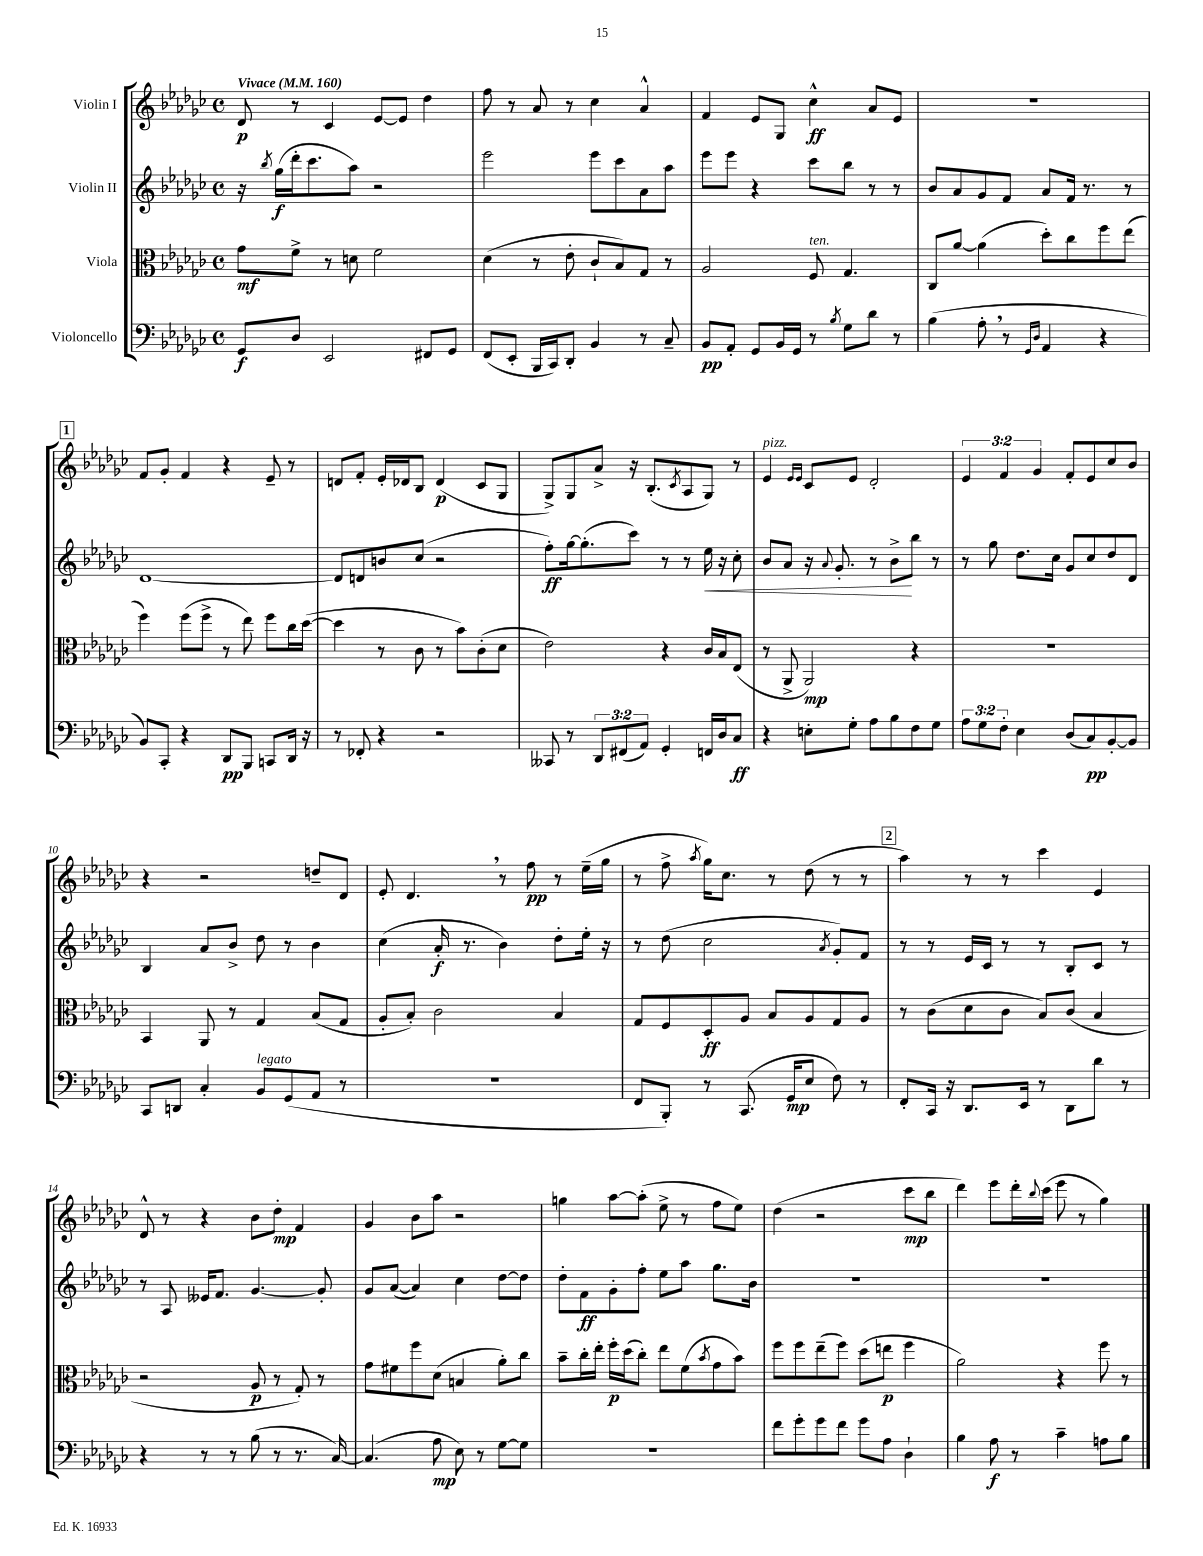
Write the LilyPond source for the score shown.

<<
\new StaffGroup <<
\new Staff = "s0" \with { instrumentName = "Violin I" } {
    \clef treble \key ges \major \defaultTimeSignature \time 4/4 \override Staff.TupletNumber.text = #tuplet-number::calc-fraction-text \tempo "Vivace" 4 = 160
    des'8\p r8 ces'4 ees'8~ ees'8 des''4 |
    f''8 r8 aes'8 r8 ces''4 aes'4-^ |
    f'4 ees'8 ges8 ces''4-^\ff aes'8 ees'8 |
    R1 |
    \mark \markup { \box "1" } f'8 ges'8-. f'4 r4 ees'8-- r8 |
    d'8 f'8-. ees'16-. des'16 bes8 des'4\p( ces'8 ges8 |
    ges8->) ges8 aes'8-> r16 bes8.-.( \acciaccatura { ces'8 } aes8 ges8) r8 |
    ees'4^\markup { \italic "pizz." } \grace { ees'16 ees'16 } ces'8 ees'8 des'2-. |
    \tuplet 3/2 { ees'4 f'4 ges'4 } f'8-. ees'8 ces''8 bes'8 |
    r4 r2 d''8-- des'8 |
    ees'8-. des'4. \breathe r8 f''8\pp r8 ees''16--( ges''16 |
    r8 f''8-> \acciaccatura { aes''8 } ges''16) ces''8. r8 des''8( r8 r8 |
    \mark \markup { \box "2" } aes''4) r8 r8 ces'''4 ees'4 |
    des'8-^ r8 r4 bes'8 des''8-.\mp f'4 |
    ges'4 bes'8 aes''8 r2 |
    g''4 aes''8~ aes''8-.( ees''8-> r8 f''8 ees''8) |
    des''4( r2 ces'''8\mp bes''8 |
    des'''4) ees'''8 des'''16-. \appoggiatura { bes''8 } ces'''16( ees'''8 r8 ges''4) \bar "|." |
}
\new Staff = "s1" \with { instrumentName = "Violin II" } {
    \clef treble \key ges \major \defaultTimeSignature \time 4/4
    r16 \acciaccatura { bes''8 } ges''16\f( des'''16-. ces'''8. aes''8) r2 |
    ees'''2 ees'''8 ces'''8 aes'8 aes''8 |
    ees'''8 ees'''8 r4 ces'''8 bes''8 r8 r8 |
    bes'8 aes'8 ges'8 f'8 aes'8 f'16 r8. r8 |
    \mark \markup { \box "1" } des'1~ |
    des'8 d'8 b'8 ces''8( r2 |
    f''8-.\ff) ges''16~ ges''8.-.( ces'''8) r8 r8 ees''16\< r16 ces''8-. |
    bes'8 aes'8 r16 \appoggiatura { aes'8 } ges'8.-. r8 bes'8->\! bes''8 r8 |
    r8 ges''8 des''8. ces''16 ges'8 ces''8 des''8 des'8 |
    bes4 aes'8 bes'8-> des''8 r8 bes'4 |
    ces''4( aes'16-.\f r8. bes'4) des''8-. ees''16-. r16 |
    r8 des''8( ces''2 \acciaccatura { aes'8 } ges'8-.) f'8 |
    \mark \markup { \box "2" } r8 r8 ees'16 ces'16 r8 r8 bes8-. ces'8 r8 |
    r8 aes8 eeses'16 f'8. ges'4.~ ges'8-. |
    ges'8 aes'8~( aes'4) ces''4 des''8~ des''8 |
    des''8-. f'8\ff ges'8-. f''8-. ees''8 aes''8 ges''8. bes'16 |
    R1 |
    R1 \bar "|." |
}
\new Staff = "s2" \with { instrumentName = "Viola" } {
    \clef alto \key ges \major \defaultTimeSignature \time 4/4
    ges'8\mf f'8-> r8 d'8 f'2 |
    des'4( r8 ees'8-. ces'8-! bes8) ges8 r8 |
    aes2 f8^\markup { \italic "ten." } ges4. |
    ces8 aes'8~ aes'4( des''8-.) ces''8 f''8 ees''8( |
    \mark \markup { \box "1" } f''4) f''8( f''8-> r8 ees''8) f''8 ces''16 des''16~( |
    des''4 r8 ces'8 r8 bes'8) ces'8-.( des'8 |
    ees'2) r4 ces'16 bes16 ees8( |
    r8 aes,8-> aes,2\mp) r4 |
    R1 |
    bes,4 aes,8 r8 ges4 bes8( ges8 |
    aes8-. bes8-.) ces'2 bes4 |
    ges8 f8 des8-.\ff aes8 bes8 aes8 ges8 aes8 |
    \mark \markup { \box "2" } r8 ces'8( des'8 ces'8 bes8) ces'8( bes4 |
    r2 aes8\p r8 ges8-.) r8 |
    ges'8 fis'8 f''8 des'8( b4 aes'8-.) ces''8 |
    bes'8-- ces''16-. ees''16-. f''16-.\p des''16( ces''8-.) ees''8 f'8( \acciaccatura { bes'8 } ges'8 bes'8) |
    f''8 f''8 ees''8--( f''8) des''8( e''8\p f''4 |
    aes'2) r4 f''8 r8 \bar "|." |
}
\new Staff = "s3" \with { instrumentName = "Violoncello" } {
    \clef bass \key ges \major \defaultTimeSignature \time 4/4 \override Staff.TupletNumber.text = #tuplet-number::calc-fraction-text
    ges,8\f des8 ees,2 fis,8 ges,8 |
    f,8( ees,8-. bes,,16 ces,16) des,8-. bes,4 r8 ces8-- |
    bes,8\pp aes,8-. ges,8 bes,16 ges,16 r8 \acciaccatura { bes8 } ges8 des'8 r8 |
    bes4( aes8-. \breathe r8 \grace { ges,16 des16 } aes,4 r4 |
    \mark \markup { \box "1" } bes,8) ces,8-. r4 des,8\pp bes,,8 c,8 des,16 r16 |
    r8 fes,8-. r4 r2 |
    ceses,8 r8 \tuplet 3/2 { des,8 fis,8( aes,8) } ges,4-. f,16 des16 ces8\ff |
    r4 e8-. ges8-. aes8 bes8 f8 ges8 |
    \tuplet 3/2 { aes8 ges8 f8-. } ees4 des8( ces8\pp) bes,8~-. bes,8 |
    ces,8 d,8 ces4-. bes,8^\markup { \italic "legato" } ges,8( aes,8 r8 |
    R1 |
    f,8 bes,,8-.) r8 ces,8.( ges,16\mp ees8 f8) r8 |
    \mark \markup { \box "2" } f,8-. ces,16 r16 des,8. ees,16 r8 des,8 des'8 r8 |
    r4 r8 r8 bes8( r8 r8. ces16~) |
    ces4.( aes8\mp ees8) r8 ges8~ ges8 |
    R1 |
    f'8 ges'8-. ges'8 f'8 ges'8 aes8 des4-! |
    bes4 aes8\f r8 ces'4-- a8 bes8 \bar "|." |
}
>>
>>
